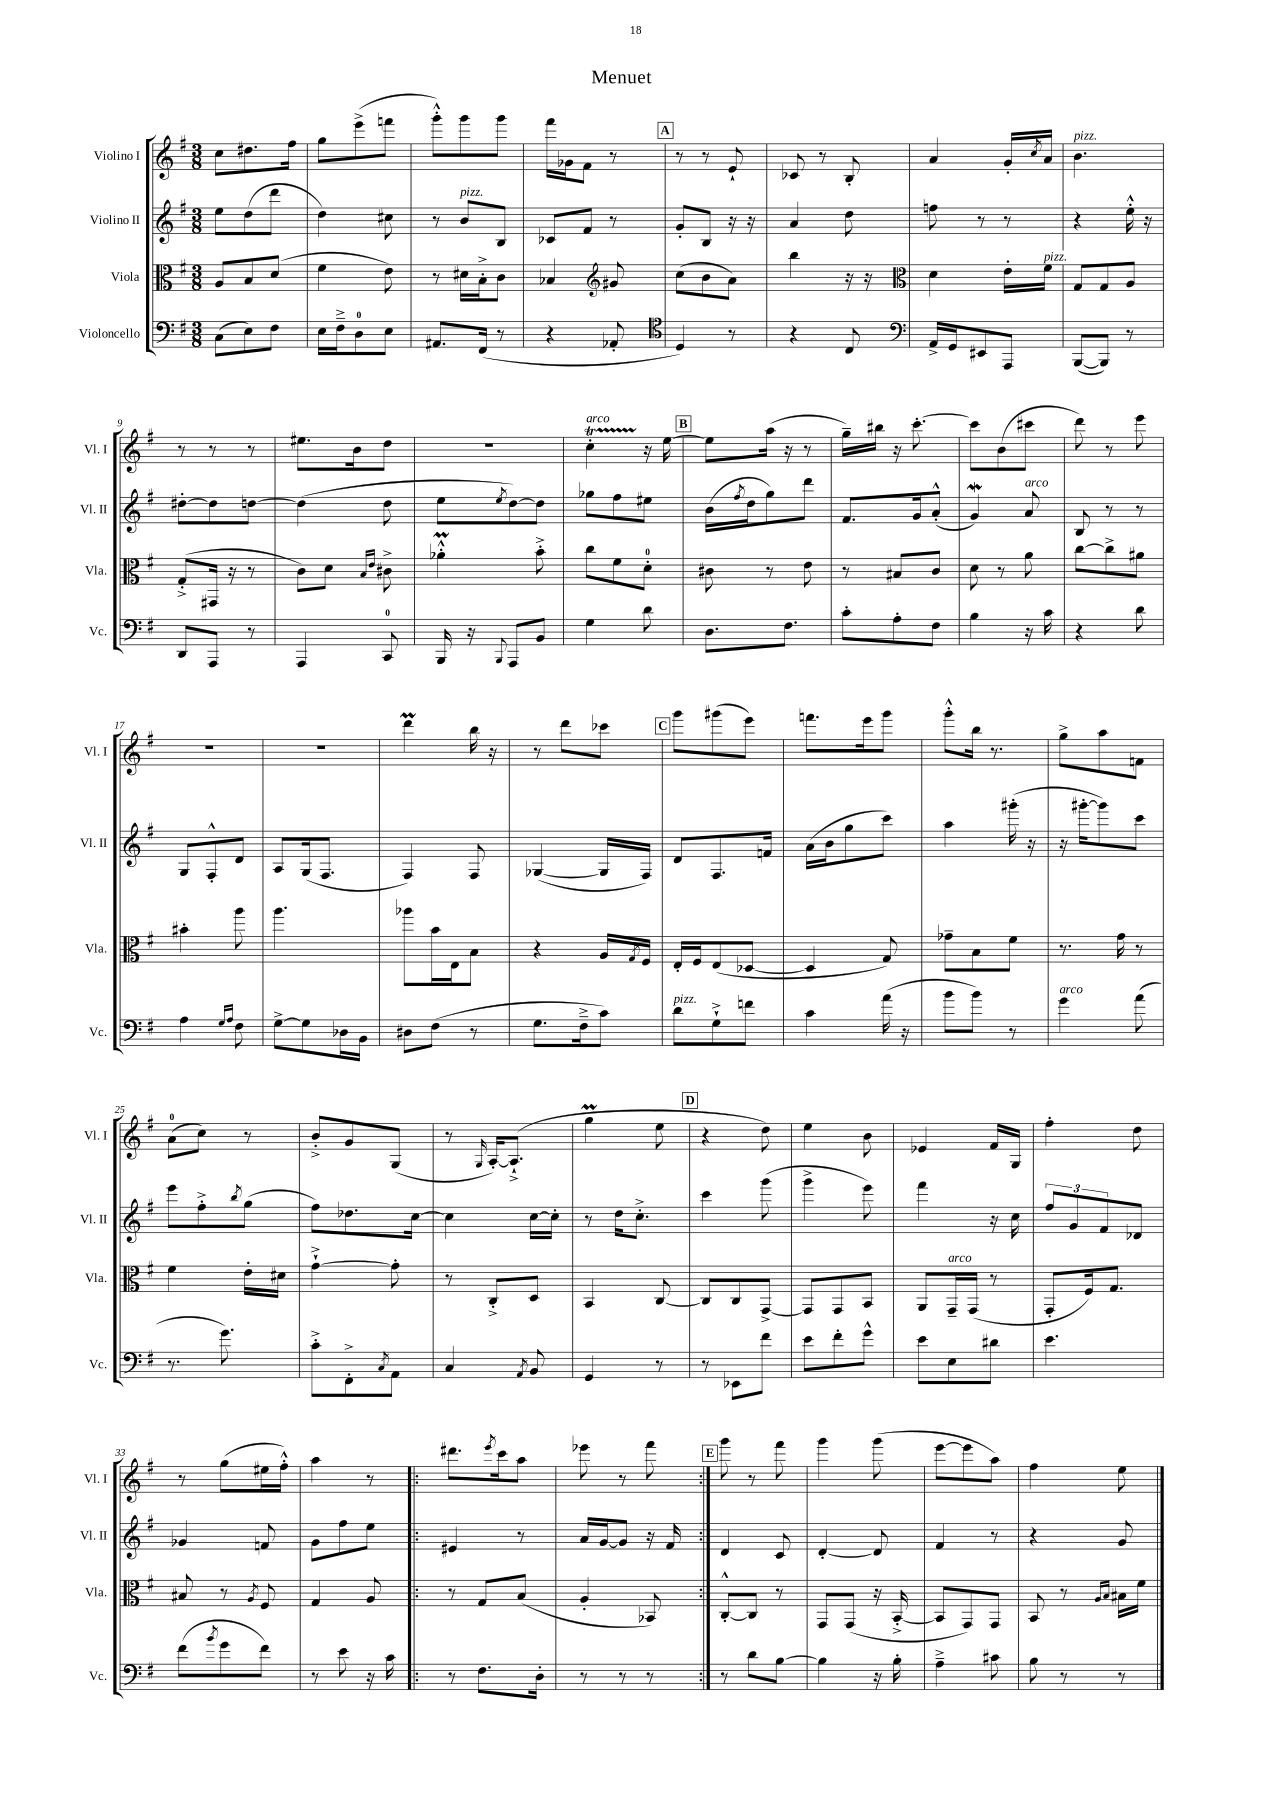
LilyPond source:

\header { title = "Menuet" }
<<
\new StaffGroup <<
\new Staff = "s0" \with { instrumentName = "Violino I" shortInstrumentName = "Vl. I" } {
    \clef treble \key g \major \numericTimeSignature \time 3/8
    c''8 dis''8. fis''16 |
    g''8 e'''8->( f'''8 |
    g'''8-.-^) g'''8 g'''8 |
    fis'''16 ges'16 fis'8 r8 |
    \mark \markup { \box "A" } r8 r8 e'8-! |
    ces'8 r8 b8-. |
    a'4 g'16-. \acciaccatura { c''8 } a'16 |
    b'4.^\markup { \italic "pizz." } |
    r8 r8 r8 |
    eis''8. b'16 d''8 |
    R4. |
    c''4-.\startTrillSpan^\markup { \italic "arco" } r16\stopTrillSpan e''16~ |
    \mark \markup { \box "B" } e''8 a''16( r16 r8 |
    g''16--) bis''16 r16 c'''8.~-. |
    c'''8 b'8( cis'''8 |
    d'''8) r8 e'''8 |
    R4. |
    R4. |
    d'''4\prall b''16 r16 |
    r8 d'''8 ces'''8 |
    \mark \markup { \box "C" } g'''8 gis'''8( e'''8) |
    f'''8. e'''16 g'''8 |
    g'''8-.-^ b''16 r8. |
    g''8-> a''8 f'8 |
    a'8-0( c''8) r8 |
    b'8-.-> g'8 g8( |
    r8 \grace { g16 } a16~-.) a8.-!->( |
    g''4\prall e''8 |
    \mark \markup { \box "D" } r4 d''8) |
    e''4 b'8 |
    ees'4 fis'16 g16 |
    fis''4-. d''8 |
    r8 g''8( eis''16 fis''16-.-^) |
    a''4 r8 |
    \repeat volta 2 { dis'''8. \acciaccatura { e'''8 } c'''16 a''8 |
    ees'''8 r8 fis'''8 | }
    \mark \markup { \box "E" } g'''8 r8 fis'''8 |
    g'''4 g'''8( |
    e'''8~ e'''8 a''8) |
    fis''4 e''8 \bar "|." |
}
\new Staff = "s1" \with { instrumentName = "Violino II" shortInstrumentName = "Vl. II" } {
    \clef treble \key g \major \numericTimeSignature \time 3/8
    e''8 d''8( d'''8 |
    d''4) cis''8 |
    r8 b'8^\markup { \italic "pizz." } b8 |
    ces'8 fis'8 r8 |
    \mark \markup { \box "A" } g'8-. b8 r16 r16 |
    a'4 d''8 |
    f''8 r8 r8 |
    r4 e''16-.-^ r16 |
    dis''8~-. dis''8 d''8~ |
    d''4( d''8 |
    e''8 \acciaccatura { e''8 } d''8~) d''8 |
    ges''8 fis''8 eis''8 |
    \mark \markup { \box "B" } b'16( \acciaccatura { fis''8 } d''16 g''8) d'''8 |
    fis'8. g'16 a'8-.-^( |
    g'4\mordent) a'8^\markup { \italic "arco" } |
    b8 r8 r8 |
    g8 fis8-.-^ d'8 |
    a8 g16( fis8. |
    fis4) fis8 |
    ges4~( ges16 fis16) |
    \mark \markup { \box "C" } d'8 fis8. f'16 |
    a'16( b'16 g''8 c'''8) |
    a''4 gis'''16-.( r16 |
    r16 gis'''16~-. gis'''8) c'''8 |
    e'''8 fis''8-.-> \acciaccatura { b''8 } g''8( |
    fis''8) des''8. c''16~ |
    c''4 c''16~ c''16-. |
    r8 d''16 c''8.-.-> |
    \mark \markup { \box "D" } c'''4 g'''8( |
    g'''4-> e'''8) |
    fis'''4 r16 c''16 |
    \tuplet 3/2 { fis''8 g'8 fis'8 } des'8 |
    ges'4 f'8 |
    g'8 fis''8 e''8 |
    \repeat volta 2 { eis'4 r8 |
    a'16 g'16~ g'8 r16 fis'16 | }
    \mark \markup { \box "E" } d'4 c'8 |
    d'4~-. d'8 |
    fis'4 r8 |
    r4 g'8 \bar "|." |
}
\new Staff = "s2" \with { instrumentName = "Viola" shortInstrumentName = "Vla." } {
    \clef alto \key g \major \numericTimeSignature \time 3/8
    a8 b8 d'8( |
    fis'4 e'8) |
    r8 dis'16 b16-.-> c'8 |
    bes4 \clef treble gis'8 |
    \mark \markup { \box "A" } c''8( b'8 a'8) |
    b''4 r16 r16 |
    \clef alto d'4 e'16-. fis'16^\markup { \italic "pizz." } |
    g8 g8 a8 |
    g8-.->( gis,16 r16 r8 |
    c'8) d'8 \grace { b16 e'16 } cis'8-> |
    aes'4-.-^\prall b'8-.-> |
    c''8 fis'8 d'8-0-. |
    \mark \markup { \box "B" } cis'8 r8 e'8 |
    r8 bis8 c'8 |
    d'8 r8 a'8 |
    c''8~ c''8-> ais'8 |
    bis'4-. a''8 |
    a''4. |
    aes''8 b'16 e16 b8 |
    r4 a16 \acciaccatura { g8 } fis16 |
    \mark \markup { \box "C" } e16-. fis16 e8( des8~ |
    des4 g8) |
    ges'8-- b8 fis'8 |
    r8. g'16 r8 |
    fis'4 e'16-. dis'16 |
    g'4~-!-> g'8-. |
    r8 c8-.-> d8 |
    b,4 c8~ |
    \mark \markup { \box "D" } c8 c8 g,8~-> |
    g,8 g,8 b,8 |
    a,8 g,16--^\markup { \italic "arco" } g,16( r8 |
    g,8-. fis16) g8. |
    bis8 r8 \acciaccatura { a8 } fis8 |
    g4 a8 |
    \repeat volta 2 { r8 g8 b8( |
    a4-. bes,8) | }
    \mark \markup { \box "E" } c8~-.-^ c8 r8 |
    g,8 g,8( r16 b,16~-.-> |
    b,8 g,8) g,8 |
    b,8 r8 \grace { a16 b16 } bis16 fis'16 \bar "|." |
}
\new Staff = "s3" \with { instrumentName = "Violoncello" shortInstrumentName = "Vc." } {
    \clef bass \key g \major \numericTimeSignature \time 3/8
    c8( e8) fis8 |
    e16 fis16---> d8-0 e8 |
    ais,8. fis,16( r8 |
    r4 aes,8-. |
    \mark \markup { \box "A" } \clef tenor d4) r8 |
    r4 c8 |
    \clef bass a,16-> g,16 eis,8 a,,8 |
    b,,8~( b,,8) r8 |
    d,8 a,,8 r8 |
    a,,4 c,8-0 |
    b,,16 r16 \appoggiatura { b,,8 } a,,8 b,8 |
    g4 d'8 |
    \mark \markup { \box "B" } d8. fis8. |
    c'8-. a8-. fis8 |
    b4 r16 c'16 |
    r4 d'8 |
    a4 \grace { g16 a16 } fis8 |
    g8~-> g8 des16 b,16 |
    dis8 fis8( r8 |
    g8. fis16---> c'8) |
    \mark \markup { \box "C" } d'8^\markup { \italic "pizz." } g8-!-> f'8 |
    c'4 a'16( r16 |
    b'8 b'8) r8 |
    g'4^\markup { \italic "arco" } a'8( |
    r8. g'8.) |
    c'8-.-> fis,8-.-> \acciaccatura { c8 } a,8 |
    c4 \acciaccatura { a,8 } b,8 |
    g,4 r8 |
    \mark \markup { \box "D" } r8 ees,8 fis'8 |
    e'8 fis'8-. g'8-^ |
    e'8 e8 dis'8 |
    e'4. |
    fis'8( \acciaccatura { b'8 } g'8 fis'8) |
    r8 e'8 r16 c'16 |
    \repeat volta 2 { r8 fis8. d16-. |
    r8 r8 r8 | }
    \mark \markup { \box "E" } r8 d'8 b8~ |
    b4 r16 b16-. |
    a4---> cis'8 |
    b8 r8 r8 \bar "|." |
}
>>
>>
